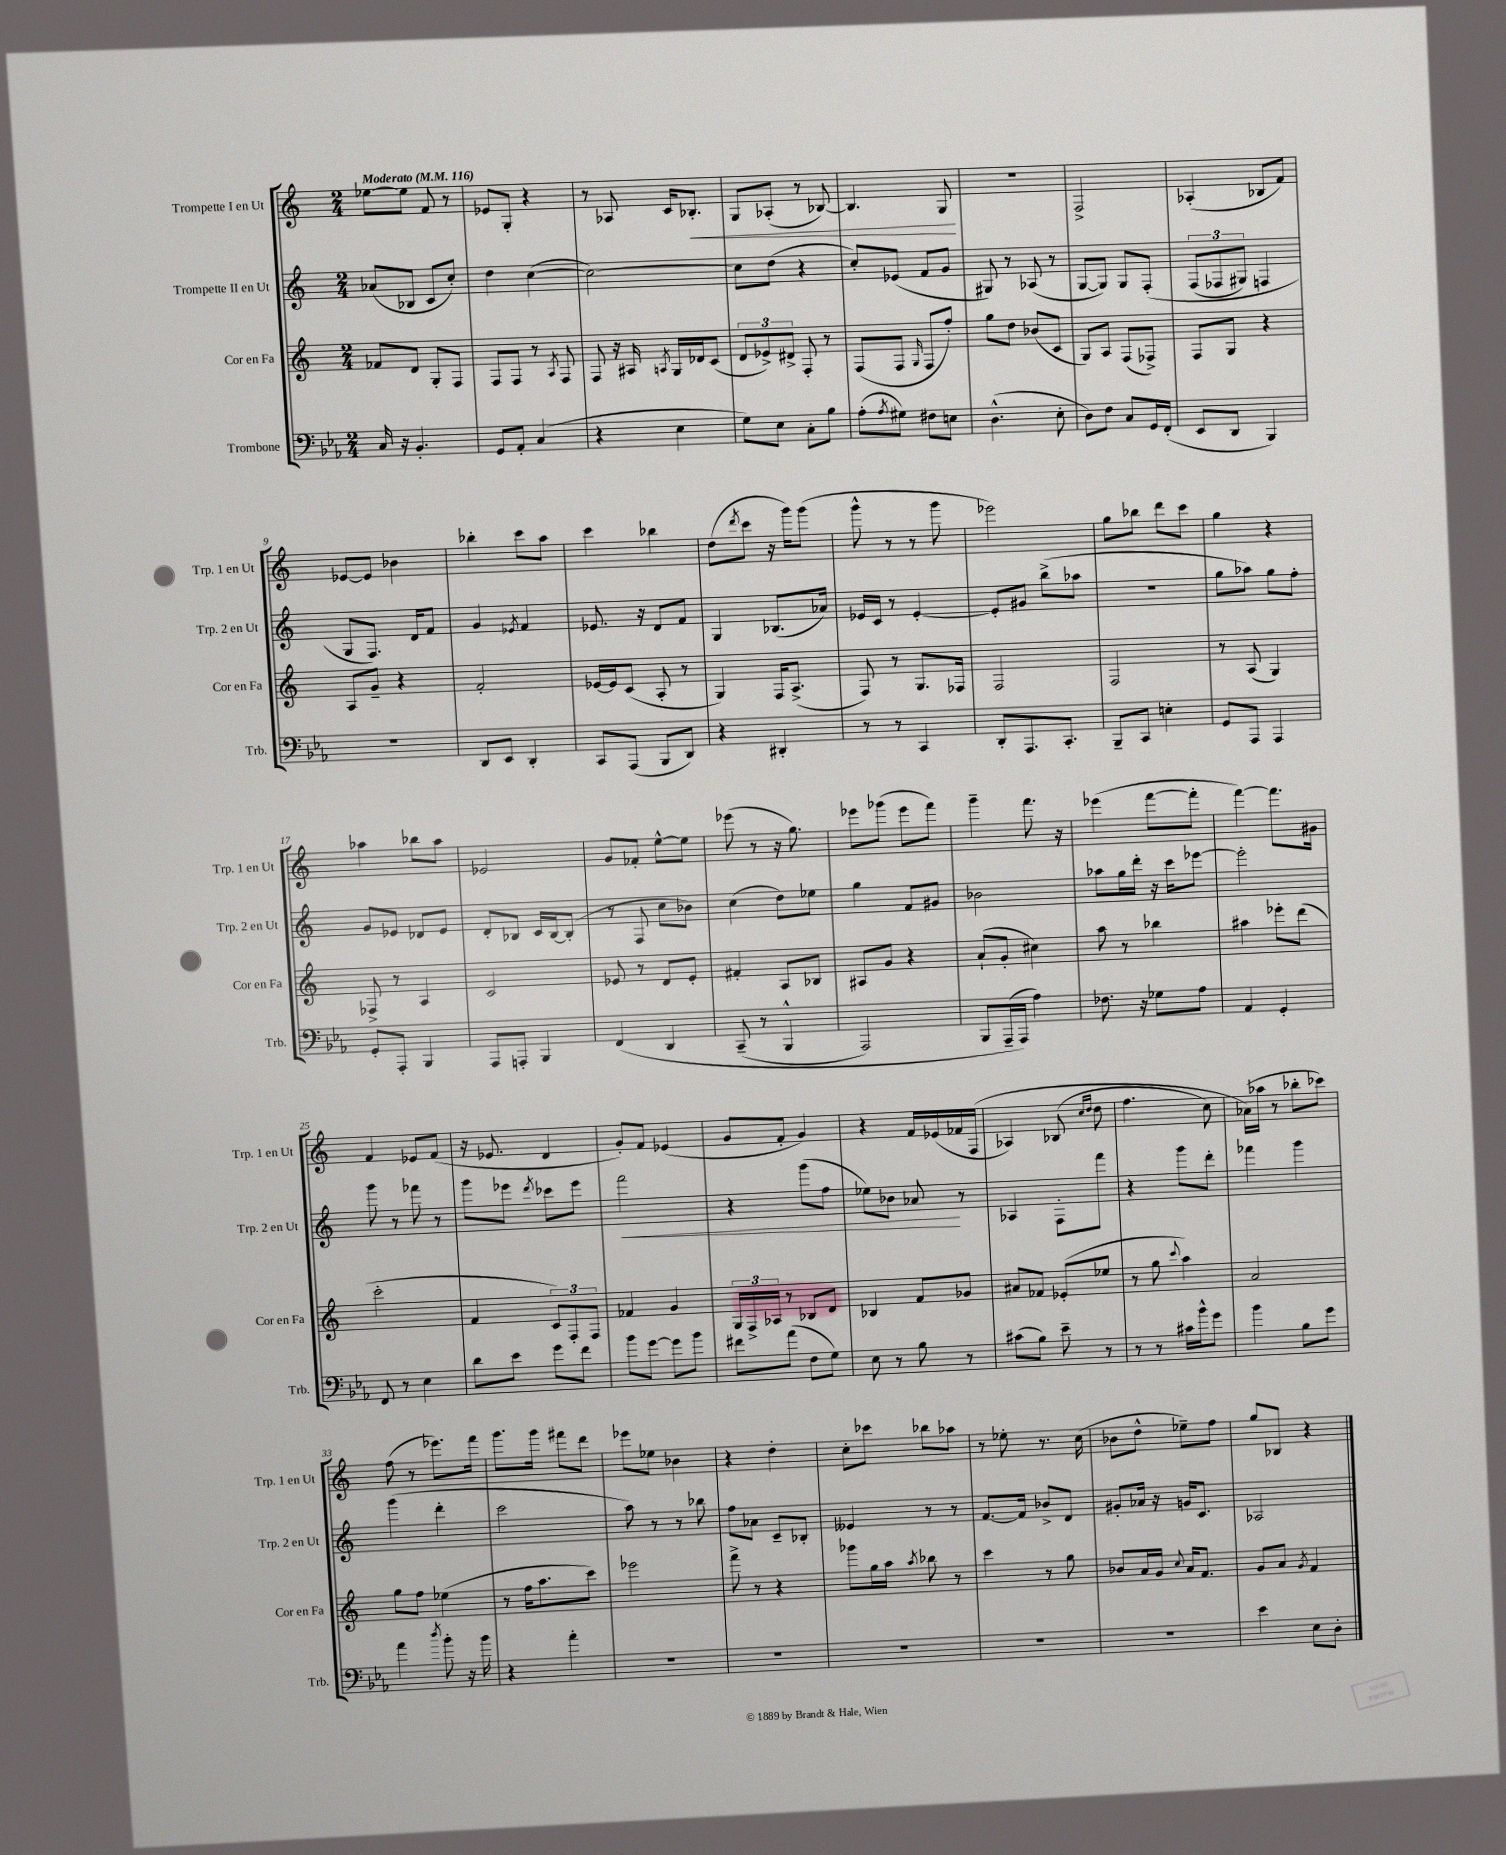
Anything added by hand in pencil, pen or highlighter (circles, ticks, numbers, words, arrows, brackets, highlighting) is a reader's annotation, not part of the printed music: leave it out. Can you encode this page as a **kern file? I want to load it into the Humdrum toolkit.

**kern	**kern	**kern	**dynam	**kern	**dynam
*part4	*part3	*part2	*part2	*part1	*part1
*staff4	*staff3	*staff2	*staff2	*staff1	*staff1
*I"Trombone	*I"Cor en Fa	*I"Trompette II en Ut	*	*I"Trompette I en Ut	*
*I'Trb.	*I'Cor en Fa	*I'Trp. 2 en Ut	*	*I'Trp. 1 en Ut	*
*clefF4	*clefG2	*clefG2	*	*clefG2	*
*k[b-e-a-]	*k[]	*k[]	*	*k[]	*
*M2/4	*M2/4	*M2/4	*	*M2/4	*
*MM116	*MM116	*MM116	*	*MM116	*
=1	=1	=1	=1	=1	=1
!	!	!	!	!LO:TX:a:B:t=Moderato	!
16C/	8f-X/L	(8a-X/L	.	[8ee-X\L	.
16r	.	.	.	.	.
4.BB-'/	8d/J	8B-X/J	.	8ee-\J]	.
.	8G'/L	8c/L	.	8f/	.
.	8F/J	8cc'/J)	.	8r	.
=2	=2	=2	=2	=2	=2
8GG/L	8F/L	4dd\	.	8e-X/L	.
8AA-'/J	8F/J	.	.	8G'/J	.
(4C/	8r	([4cc\	.	4r	.
.	8qA/	.	.	.	.
.	8F/	.	.	.	.
=3	=3	=3	=3	=3	=3
4r	8F/	2cc\_)	.	8r	.
.	16r	.	.	8A-X/	.
.	16A#X/	.	.	.	.
.	8qAn/	.	.	.	.
4E-\	16G/LL	.	.	16c/KL	.
!	!	!	!	!	!LO:HP:b
.	16d-X/J	.	.	8.B-X'/J	<
.	(8c/J	.	.	.	.
=4	=4	=4	=4	=4	=4
8G\L)	12d/L	8cc\L]	.	8G/L	.
.	12e-X^/)	.	.	.	.
8E-\J	.	(8dd\J	.	(8A-X'/J	.
.	12d#X^/J	.	.	.	.
8C'\L	8F'/	4r	.	8r	.
8B-\J	8r	.	.	[8B-X/)	.
=5	=5	=5	=5	=5	=5
(8A-'\L	(8F/L	8cc'/L)	.	4.B-/]	.
8qA-/	.	.	.	.	.
8G#X\J)	8F/J	(8e-X/J	.	.	.
.	16qqG/	.	.	.	.
8F#X\L	8F/L	8f/L	.	.	.
8En\J	8ff'/J)	8g/J	.	8G/	.
.	.	.	.	.	[
=6	=6	=6	=6	=6	=6
(4.D^^\	8gg\L	8G#X/)	.	2r	.
.	8dd\J	8r	.	.	.
.	(8b-X/L	(8A-X/	.	.	.
8E-'\	8c/J	8r	.	.	.
=7	=7	=7	=7	=7	=7
8D\L)	8G/L)	[8G/L	.	2F^/	.
8F\J	8A/J	8G/J])	.	.	.
8C/L	(8F/L	8G/L	.	.	.
16GG/L	8F-X^/J)	(8F'/J	.	.	.
(16FF'/JJ	.	.	.	.	.
=8	=8	=8	=8	=8	=8
8EE-/L	8F/L	(12F/L	.	(4A-X'/	.
.	.	12F-X/	.	.	.
8DD/J	8G/J	.	.	.	.
.	.	12G#X/J)	.	.	.
4BBB-/)	4r	4Fn/	.	8B-X/L	.
.	.	.	.	8f/J)	.
!!LO:LB:g=z
=9	=9	=9	=9	=9	=9
2r	8A/L	8G/L	.	[8e-X/L	.
.	8g~/J	8.F/J)	.	8e-/J]	.
.	4r	.	.	4b-X\	.
.	.	16d/KL	.	.	.
.	.	8f/J	.	.	.
=10	=10	=10	=10	=10	=10
8DD/L	2f'/	4g/	.	4bb-X'\	.
8EE-/J	.	.	.	.	.
.	.	8qe-X/	.	.	.
4DD'/	.	4f/	.	8ccc\L	.
.	.	.	.	8aa\J	.
=11	=11	=11	=11	=11	=11
8CC/L	[16e-X/LL	8.e-X/	.	4ccc\	.
.	16e-/J]	.	.	.	.
(8AAA-/J	(8c/J	.	.	.	.
.	.	16r	.	.	.
8BBB-/L	8A'/	8d/L	.	4bb-X\	.
8DD/J)	8r	8f/J	.	.	.
=12	=12	=12	=12	=12	=12
4r	4G/)	4G/	.	(8dd\L	.
.	.	.	.	8qddd/	.
.	.	.	.	8ccc\J	.
4DD#X'/	16F/KL	(8.B-X/L	.	16r	.
.	(8.A^/J	.	.	16ggg\KL)	.
.	.	.	.	(8ggg\J	.
.	.	16a-X/Jk)	.	.	.
=13	=13	=13	=13	=13	=13
8r	8F/)	16e-X/LL	.	8ggg^^\	.
.	.	16c/JJ	.	.	.
8r	8r	8r	.	8r	.
4CC/	8.G/L	[4e-'/	.	8r	.
.	.	.	.	8ggg\	.
.	16F-X/Jk	.	.	.	.
=14	=14	=14	=14	=14	=14
8DD'/L	2F/	8e-'/L]	.	2eee-X\)	.
8.AAA-/	.	8g#X/J	.	.	.
.	.	(8bb^\L	.	.	.
8.CC'/J	.	.	.	.	.
.	.	8aa-X\J	.	.	.
=15	=15	=15	=15	=15	=15
8BBB-~/L	2F/	2r	.	8gg\L	.
8CC/J	.	.	.	8bb-X\J	.
4En'\	.	.	.	8ddd\L	.
.	.	.	.	8ccc\J	.
=16	=16	=16	=16	=16	=16
8GG/L	8r	8gg\L	.	4gg\	.
8AAA-/J	(8A/	8aa-X\J)	.	.	.
4AAA-/	4G/)	8gg\L	.	4r	.
.	.	8ff'\J	.	.	.
!!LO:LB:g=z
=17	=17	=17	=17	=17	=17
8GG'/L	8F-X^/	8g/L	.	4aa-X\	.
8AAA-'/J	8r	8e-X/J	.	.	.
4BBB-/	4A/	8d-X/L	.	8bb-X\L	.
.	.	8e-/J	.	8aa-\J	.
=18	=18	=18	=18	=18	=18
8AAA-/L	2c/	8d'/L	.	2e-X/	.
8AAAn'/J	.	8B-X/J	.	.	.
4BBB-/	.	16c/LL	.	.	.
.	.	[16B-/J	.	.	.
.	.	(8B-'/J]	.	.	.
=19	=19	=19	=19	=19	=19
(4FF/	8e-X/	8r	.	8g/L	.
.	8r	8F/	.	8f-X'/J	.
4DD/	8d/L	8cc\L	.	[8ee^^\L	.
.	8e-'/J	8b-X\J)	.	8ee\J]	.
=20	=20	=20	=20	=20	=20
(8CC~/	4f#X'/	(4cc\	.	(8eee-X\	.
8r	.	.	.	8r	.
4BBB-^^/	8A/L	8dd\L)	.	16r	.
.	.	.	.	8.gg\)	.
.	8B-X/J	8ee-X\J	.	.	.
=21	=21	=21	=21	=21	=21
2AAA-/)	8A#X/L	4gg\	.	8eee-X\L	.
.	8g/J	.	.	(8ggg-X\J	.
.	4r	8f/L	.	8eee-\L	.
.	.	8g#X/J	.	8fff\J)	.
=22	=22	=22	=22	=22	=22
8BBB-/L	(8a`/L	2b-X\	.	4ggg~\	.
(16AAA-~/L	8g'/J	.	.	.	.
16AAA-/JJ)	.	.	.	.	.
4A-\)	4cc#X\)	.	.	8.fff\	.
.	.	.	.	16r	.
=23	=23	=23	=23	=23	=23
8.F-X\	8aa\	8aa-X\L	.	(4eee-X\	.
.	8r	16gg\L	.	.	.
16r	.	16ddd'\JJ	.	.	.
8G-X\L	4bb-X\	16r	.	[8fff\L	.
.	.	16ccc\KL	.	.	.
8A-\J	.	[8eee-X\J	.	8fff'\J]	.
=24	=24	=24	=24	=24	=24
4AA-/	4aa#X\	2eee-'\]	.	[4fff\)	.
4GG'/	8eee-X'\L	.	.	8.fff\L]	.
.	(8ddd\J	.	.	.	.
.	.	.	.	16g#X\Jk	.
!!LO:LB:g=z
=25	=25	=25	=25	=25	=25
8FF/	2ccc'\	8ggg\	.	4f/	.
8r	.	8r	.	.	.
4E-\	.	8fff-X\	.	8e-X/L	.
.	.	8r	.	(8f/J	.
=26	=26	=26	=26	=26	=26
8d\L	4f/	8ggg\L	.	16r	.
.	.	.	.	8.e-X/	.
8e-\J	.	8eee-X\J	.	.	.
.	.	8qddd/	.	.	.
8g\L	12c/L)	8ccc-X\L	.	4d/	.
.	12F'/	.	.	.	.
8f\J	.	8eee-\J	.	.	.
.	12F/J	.	.	.	.
=27	=27	=27	=27	=27	=27
!	!	!	!LO:HP:b	!	!
8b-\L	4f-X/	2fff\	<	8g'/L)	.
[8g\J	.	.	.	8f/J	.
8g\L]	4g/	.	.	(4e-X/	.
8b-\J	.	.	.	.	.
=28	=28	=28	=28	=28	=28
8f#X\L	24G/LL	4r	.	8g/L	.
.	24F^/	.	.	.	.
.	24A-X/JJ	.	.	.	.
(8a-\J	8r	.	.	8f'/J	.
8F\L	8B-X/L	(8ggg\L	.	4g/)	.
8G\J)	8d/J	8ff\J	.	.	.
=29	=29	=29	=29	=29	=29
8E-\	4B-X/	8ee-X\L)	.	4r	.
8r	.	8b-X\J	.	.	.
8B-\	8f/L	8a-X/	.	16f/LL	.
.	.	.	.	(16e-X/	.
8r	8g-X/J	8r	[	16f-X/	.
.	.	.	.	(16F/JJ	.
=30	=30	=30	=30	=30	=30
(8c#X\L	8a#X/L	4A-X/	.	4A-X/)	.
8B-\J)	8f-X/J	.	.	.	.
8e-~\	(8e-X'/L	8F'\L	.	(8B-X/	.
.	.	.	.	16qqcc/LL	.
.	.	.	.	16qqdd/JJ	.
8r	8ee-X/J	8fff\J	.	8dd\	.
=31	=31	=31	=31	=31	=31
8r	8r	4r	.	4.ff\	.
8r	8gg\	.	.	.	.
.	8qqccc/	.	.	.	.
16c#X\LL	4aa\)	8ggg\L	.	.	.
16b-^^\J	.	.	.	.	.
8g\J	.	8ddd'\J	.	8cc\)	.
=32	=32	=32	=32	=32	=32
4b-\	2a/	4fff-X\	.	(16a-X\LL)	.
.	.	.	.	16aa-X\JJ	.
.	.	.	.	8r	.
8B-\L	.	4ggg\	.	8bb-X'\L	.
8g\J	.	.	.	8ccc-X\J)	.
!!LO:LB:g=z
=33	=33	=33	=33	=33	=33
4a-\	8gg\L	(4ggg\	.	(8ff\	.
.	8ff\J	.	.	8r	.
8qdd/	.	.	.	.	.
8b-'\	(4ee-X\	4ddd'\	.	8.eee-X\L)	.
16r	.	.	.	.	.
16b-\	.	.	.	16fff\Jk	.
=34	=34	=34	=34	=34	=34
4r	8r	2ccc\	.	8.ggg\L	.
.	16ff\KL	.	.	.	.
.	8.aa\	.	.	16ggg\Jk	.
4a-'\	.	.	.	8fff#X\L	.
.	8ccc\J)	.	.	8ddd\J	.
=35	=35	=35	=35	=35	=35
2r	2eee-X\	8aa\)	.	8eee-X\L	.
.	.	8r	.	8ee-X\J	.
.	.	8r	.	4b-X\	.
.	.	8bb-X\	.	.	.
=36	=36	=36	=36	=36	=36
2r	8fff^\	8ff\L	.	4r	.
.	8r	8a-X\J	.	.	.
.	4r	8c~/L	.	4dd'\	.
.	.	8B-X'/J	.	.	.
=37	=37	=37	=37	=37	=37
2r	8ggg-X\L	4e--X/	.	8cc'\L	.
.	16gg\L	.	.	8ccc-X\J	.
.	16aa\JJ	.	.	.	.
.	8qaa/	.	.	.	.
.	8bb-X\	8r	.	8bb-X\L	.
.	8r	8r	.	8aa-X\J	.
=38	=38	=38	=38	=38	=38
2r	4ccc\	[8.f/L	.	8r	.
.	.	.	.	8ee-X'\	.
.	.	16f/Jk]	.	.	.
.	8r	8b-X^/L	.	8.r	.
.	8gg\	8d/J	.	.	.
.	.	.	.	(16cc\	.
=39	=39	=39	=39	=39	=39
2r	8b-X/L	8g#X'/L	.	8b-X\L	.
.	16a/L	16a-X/Jk	.	8dd^^\J	.
.	16g/JJ	16r	.	.	.
.	8qqcc/	.	.	.	.
.	16a/KL	16gn/KL	.	8ee-X~\L)	.
.	8.f/J	8.c/J	.	.	.
.	.	.	.	8ff\J	.
=40	=40	=40	=40	=40	=40
4e-\	8g/L	2A-X/	.	8gg/L	.
.	8a/J	.	.	8B-X/J	.
.	8qg/	.	.	.	.
8E-\L	4f/	.	.	4r	.
8D'\J	.	.	.	.	.
==	==	==	==	==	==
*-	*-	*-	*-	*-	*-
